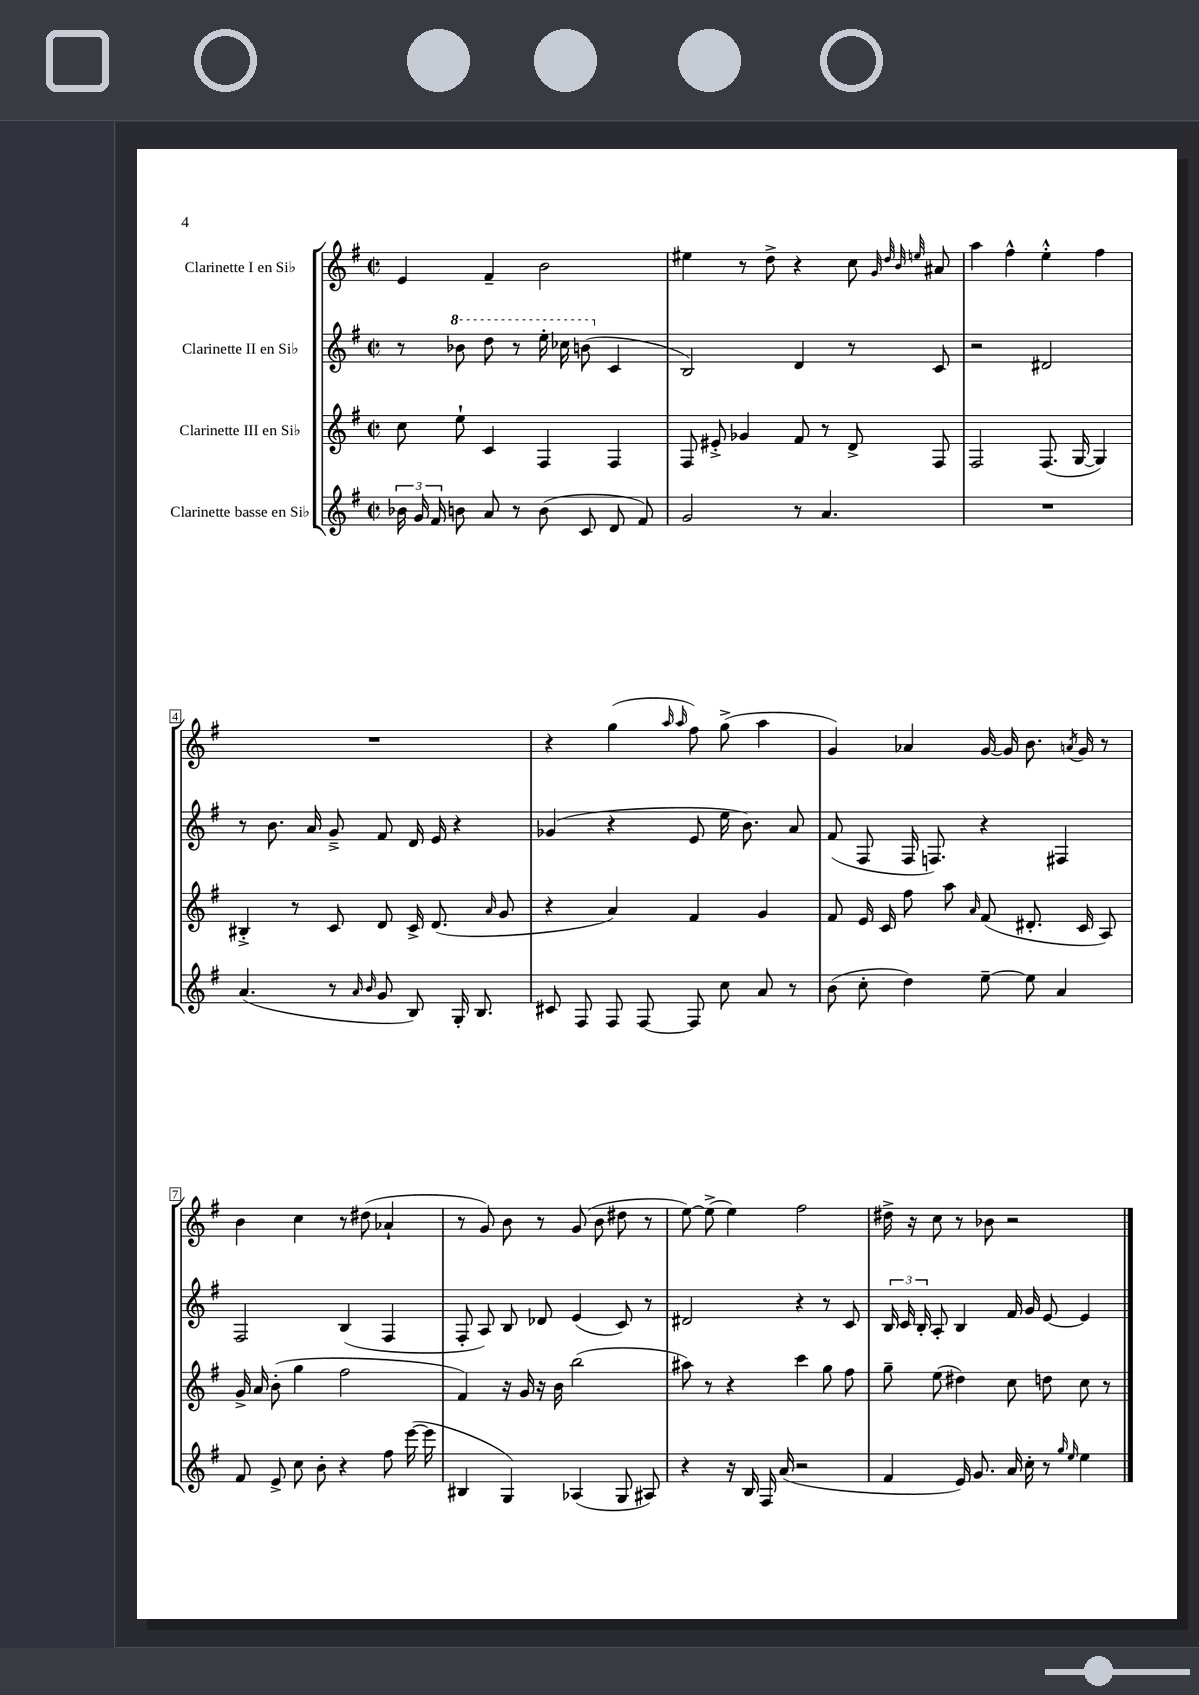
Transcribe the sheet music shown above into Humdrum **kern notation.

**kern	**kern	**kern	**kern
*staff4	*staff3	*staff2	*staff1
*clefG2	*clefG2	*clefG2	*clefG2
*k[f#]	*k[f#]	*k[f#]	*k[f#]
*M2/2	*M2/2	*M2/2	*M2/2
*met(c|)	*met(c|)	*met(c|)	*met(c|)
24b-	8cc	8r	4e
24g	.	.	.
24f#	.	.	.
8b	8ee`	8bb-	.
8a	4c	8ddd	4f#~
8r	.	8r	.
(8b	4F#	16eee'	2b
.	.	16ccc-	.
8c	.	(8bb	.
8d	4F#	4c	.
8f#)	.	.	.
=	=	=	=
2g	8F#	2B)	4ee#
.	8e#'^	.	.
.	4g-	.	8r
.	.	.	8dd^
8r	8f#	4d	4r
4.a	8r	.	.
.	8d^	8r	8cc
.	.	.	32qqg
.	.	.	32qqdd
.	.	.	32qqb
.	.	.	32qqee
.	8F#	8c	8a#
=	=	=	=
1r	2F#	2r	4aa
.	.	.	4ff#^^
.	(8.F#	2d#	4ee'^^
.	[16G	.	.
.	4G])	.	4ff#
=	=	=	=
(4.a	4B#'^	8r	1r
.	.	8.b	.
.	8r	.	.
.	.	16a	.
8r	8c	8g~^	.
16qqa	.	.	.
16qqb	.	.	.
8g	8d	8f#	.
8B)	16c^	16d	.
.	(8.d	16e	.
16G'	.	4r	.
8.B	.	.	.
.	16qqa	.	.
.	8g	.	.
=	=	=	=
8c#	4r	(4g-	4r
8F#	.	.	.
8F#	4a)	4r	(4gg
[8F#	.	.	.
.	.	.	16qqaa
.	.	.	16qqaa
8F#]	4f#	8e	8ff#)
8cc	.	16ee	(8gg^
.	.	8.b)	.
8a	4g	.	4aa
8r	.	8a	.
=	=	=	=
(8b	8f#	(8f#	4g)
8cc'	16e	8F#	.
.	16c	.	.
4dd)	8ff#	16F#	4a-
.	.	8.F)	.
.	8aa	.	.
.	16qqa	.	.
[8ee~	(8f#	4r	[16g
.	.	.	16g]
8ee]	8.d#'	.	8.b
4a	.	4F#	.
.	.	.	8qa
.	16c	.	16g
.	8A)	.	8r
=	=	=	=
8f#	16g^	2F#	4b
.	16a	.	.
8e^	(8b'	.	.
8cc	4gg	.	4cc
8b'	.	.	.
4r	2ff#	(4B	8r
.	.	.	(8dd#
8ff#	.	4F#	4a-`
([16eee	.	.	.
16eee]	.	.	.
=	=	=	=
4B#	4f#)	8F#'	8r
.	.	8A)	8g)
4G)	16r	8B	8b
.	16g	.	.
.	16r	8d-	8r
.	16b	.	.
(4A-	(2bb	(4e	(8g
.	.	.	8b
8G	.	8c)	8dd#
8A#)	.	8r	8r
=	=	=	=
4r	8aa#)	2d#	[8ee)
.	8r	.	(8ee^]
16r	4r	.	4ee)
16B	.	.	.
16F#	.	.	.
(16a	.	.	.
2r	4ccc	4r	2ff#
.	8gg	8r	.
.	8ff#	8c	.
=	=	=	=
4f#	8gg~	24B	16dd#^
.	.	24c	.
.	.	.	16r
.	.	24B'	.
.	(8ee	8A'	8cc
16e)	4dd#)	4B	8r
8.g	.	.	.
.	.	.	8b-
16a	8cc	16f#	2r
16cc'	.	16g	.
8r	8dd	[8e	.
16qqgg	.	.	.
16qqee	.	.	.
4ee	8cc	4e]	.
.	8r	.	.
==	==	==	==
*-	*-	*-	*-
